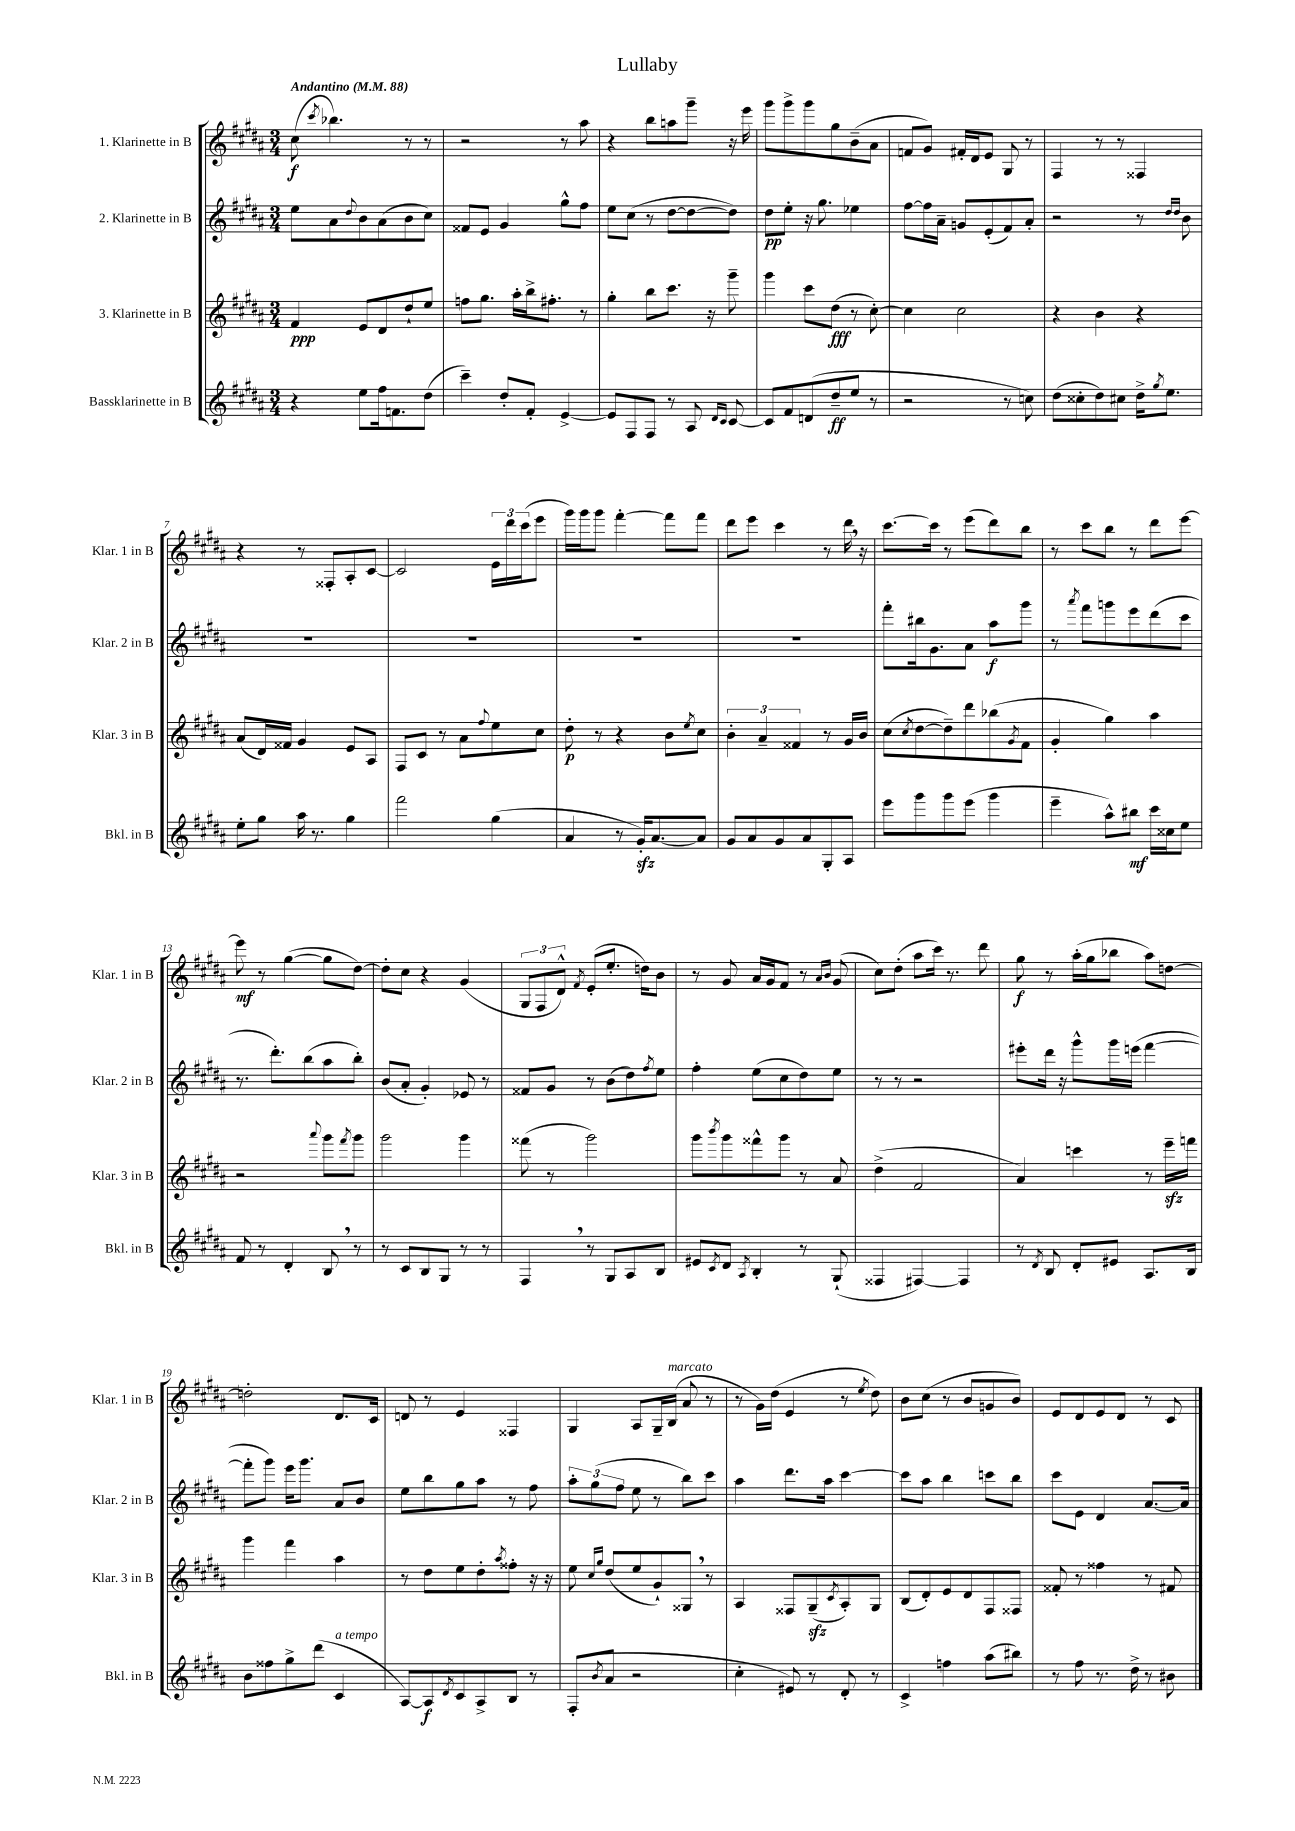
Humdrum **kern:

**kern	**kern	**kern	**kern
*staff4	*staff3	*staff2	*staff1
*clefG2	*clefG2	*clefG2	*clefG2
*k[f#c#g#d#a#]	*k[f#c#g#d#a#]	*k[f#c#g#d#a#]	*k[f#c#g#d#a#]
*M3/4	*M3/4	*M3/4	*M3/4
*MM88	*MM88	*MM88	*MM88
4r	4f#	8ee	(8cc#
.	.	.	8qccc#
.	.	8a#	4.bb-)
.	.	8qqdd#	.
8ee	8e	8b	.
16ff#	8d#	(8a#	.
8.f	.	.	.
.	8dd#`	8b	8r
(8dd#	8ee	8cc#)	8r
=	=	=	=
4ccc#~)	8ff	8f##	2r
.	8.gg#	8e	.
8dd#'	.	4g#	.
.	16aa#'	.	.
8f#'	16bb^	.	.
.	8.ff#'	.	.
[4e^	.	8gg#^^	8r
.	8r	8ff#	8aa#
=	=	=	=
8e]	4gg#'	8ee	4r
8F#	.	(8cc#	.
8F#	8bb	8r	8bb
8r	8.ccc#	[8dd#	8aa
8A#	.	8dd#_	8ggg#~
.	16r	.	.
16qqd#	.	.	.
16qqc#	.	.	.
[8c#	8ggg#~	8dd#])	16r
.	.	.	16eee
=	=	=	=
8c#]	4ggg#	8dd#	8ggg#
8f#	.	8ee'	8ggg#^
(8d	8ccc#	16r	8ggg#
.	.	8.gg#	.
8dd#~	(8dd#	.	8gg#
8ee	8r	4ee-	(8b~
8r	[8cc#')	.	8a#
=	=	=	=
2r	4cc#]	[8ff#	8f
.	.	16ff#]	8g#)
.	.	16a#~	.
.	2cc#	8g	16f#'
.	.	.	16d#
.	.	(8e'	8e
8r	.	8f#)	8G#
8cc)	.	8a#'	8r
=	=	=	=
(8dd#	4r	2r	4F#
8cc##'	.	.	.
8dd#)	4b	.	8r
8cc#	.	.	8r
16dd#^	4r	8r	4F##
8qgg#	.	.	.
8.ee	.	.	.
.	.	16qqdd#	.
.	.	16qqdd#	.
.	.	8b	.
=	=	=	=
8ee'	(8a#	2.r	4r
8gg#	16d#)	.	.
.	16f##	.	.
16aa#	4g#	.	8r
8.r	.	.	.
.	.	.	8F##'
4gg#	8e	.	8A#'
.	8A#	.	[8c#
=	=	=	=
2fff#	8F#	2.r	2c#]
.	8c#	.	.
.	8r	.	.
.	8a#	.	.
.	8qqff#	.	.
(4gg#	8ee	.	24e
.	.	.	24ddd#
.	.	.	(24ccc#
.	8cc#	.	8eee
=	=	=	=
4a#	8dd#'	2.r	16ggg#)
.	.	.	16ggg#
.	8r	.	8ggg#
8r	4r	.	[4fff#'
16g#')	.	.	.
[8.a#	.	.	.
.	8b	.	8fff#]
.	8qee	.	.
8a#]	8cc#	.	8fff#
=	=	=	=
8g#	6b'	2.r	8ddd#
8a#	.	.	8eee
.	6a#~	.	.
8g#	.	.	4ccc#
.	6f##	.	.
8a#	.	.	.
8G#'	8r	.	8r
8A#	16g#	.	16ddd#
.	16b	.	16r
=	=	=	=
8eee	(8cc#	8fff#'	[8.ccc#
.	8qcc#	.	.
8ggg#	[8dd#	16bb#	.
.	.	8.g#	16ccc#]
8ggg#	8dd#~])	.	8r
(8eee	8ddd#	8a#	(8eee
4ggg#	(8bb-	8aa#	8ddd#)
.	8qg#	.	.
.	8f#	8ggg#	8bb
=	=	=	=
4eee~	4g#'	8r	8r
.	.	8qaaa#	.
.	.	8fff#	8ccc#
8aa#^^)	4gg#)	8ggg	8bb
8bb#	.	8eee	8r
16ccc#	4aa#	(8ddd#	8ddd#
16cc##	.	.	.
8ee	.	8ccc#	[8eee
=	=	=	=
8f#	2r	8.r	8eee]
8r	.	.	8r
.	.	8.ddd#')	.
4d#'	.	.	([4gg#
.	.	(8bb	.
.	8qqaaa#	.	.
8B	8ggg#	8aa#	8gg#]
.	8qfff#	.	.
8r	8ggg#	8bb')	[8dd#)
=	=	=	=
8r	2ggg#	(8b	8dd#']
8c#	.	8a#'	8cc#
8B	.	4g#')	4r
8G#	.	.	.
8r	4ggg#	8e-	(4g#
8r	.	8r	.
=	=	=	=
4F#	(8fff##	8f##	12G#
.	.	.	12F#
.	8r	8g#	.
.	.	.	12d#^^)
.	.	.	8qf#
8r	2ggg#)	8r	(8e'
8G#	.	(8b	8.ee'
8A#	.	8dd#)	.
.	.	.	16dd)
.	.	8qff#	.
8B	.	8ee	8b
=	=	=	=
8e#	8ggg#	4ff#'	8r
8qc#	8qbbb	.	.
8d#	8ggg#	.	8g#
8qA#	.	.	.
4B'	8fff##^^	(8ee	16a#
.	.	.	16g#
.	8ggg#	8cc#	8f#
8r	8r	8dd#)	8r
.	.	.	16qqa#
.	.	.	16qqb
(8G#`	8a#	8ee	(8g#
=	=	=	=
4F##	(4dd#^	8r	8cc#)
.	.	8r	(8dd#'
[4F#)	2f#	2r	8aa#
.	.	.	16ccc#)
.	.	.	8.r
4F#]	.	.	.
.	.	.	8ddd#
=	=	=	=
8r	4a#)	8eee#'	8gg#
8qd#	.	.	.
8B	.	16ddd#	8r
.	.	16r	.
8d#'	4ccc	8ggg#^^	(16aa#'
.	.	.	16gg#
8e#	.	16ggg#	8bb-
.	.	(16eee	.
8.A#	8r	[4fff#	8aa#)
.	16eee~	.	[8dd
16B	16fff	.	.
=	=	=	=
8b	4ggg#	8fff#']	2dd']
8ff##	.	8ggg#)	.
8gg#^	4fff#	16eee	.
.	.	8.ggg#	.
(8ddd#	.	.	.
4c#	4aa#	8a#	8.d#
.	.	8b	.
.	.	.	16c#
=	=	=	=
[8A#)	8r	8ee	8d
8A#]	8dd#	8bb	8r
8qd#	.	.	.
8c#	8ee	8gg#	4e
8A#^	8dd#'	8aa#	.
.	8qaa#	.	.
8B	8ff##'	8r	4F##
8r	16r	8ff#	.
.	16r	.	.
=	=	=	=
(8F#'	8ee	12aa#'	4G#
.	.	(12gg#	.
.	16qqcc#	.	.
8qb	16qqgg#	.	.
8a#	(8dd#	.	.
.	.	12ff#	.
2r	8ee	8ee	8A#
.	8g#`)	8r	16G#~
.	.	.	(16B
.	8G##	8bb)	8a#
.	8r	8ccc#	8r
=	=	=	=
4cc#'	4A#	4aa#	8r
.	.	.	16g#)
.	.	.	(16dd#
8e#)	8F##	8.ddd#	4e
8r	(8G#~	.	.
.	.	16aa#	.
.	8qc#	.	.
8d#'	8A#')	[4ccc#	8r
.	.	.	8qee
8r	8G#	.	8dd#)
=	=	=	=
4c#^	(8B	8ccc#]	8b
.	8d#')	8aa#	(8cc#
4ff	8e	4bb	8r
.	8d#	.	8b
(8aa#	8F#	8ccc	8g
8bb#)	8F##	8bb	8b)
=	=	=	=
8r	8f##'	8ccc#	8e
8ff#	8r	8e	8d#
8.r	4ff##	4d#	8e
.	.	.	8d#
16dd#^	.	.	.
8r	8r	[8.a#	8r
8b#	8f#	.	8c#
.	.	16a#]	.
==	==	==	==
*-	*-	*-	*-
